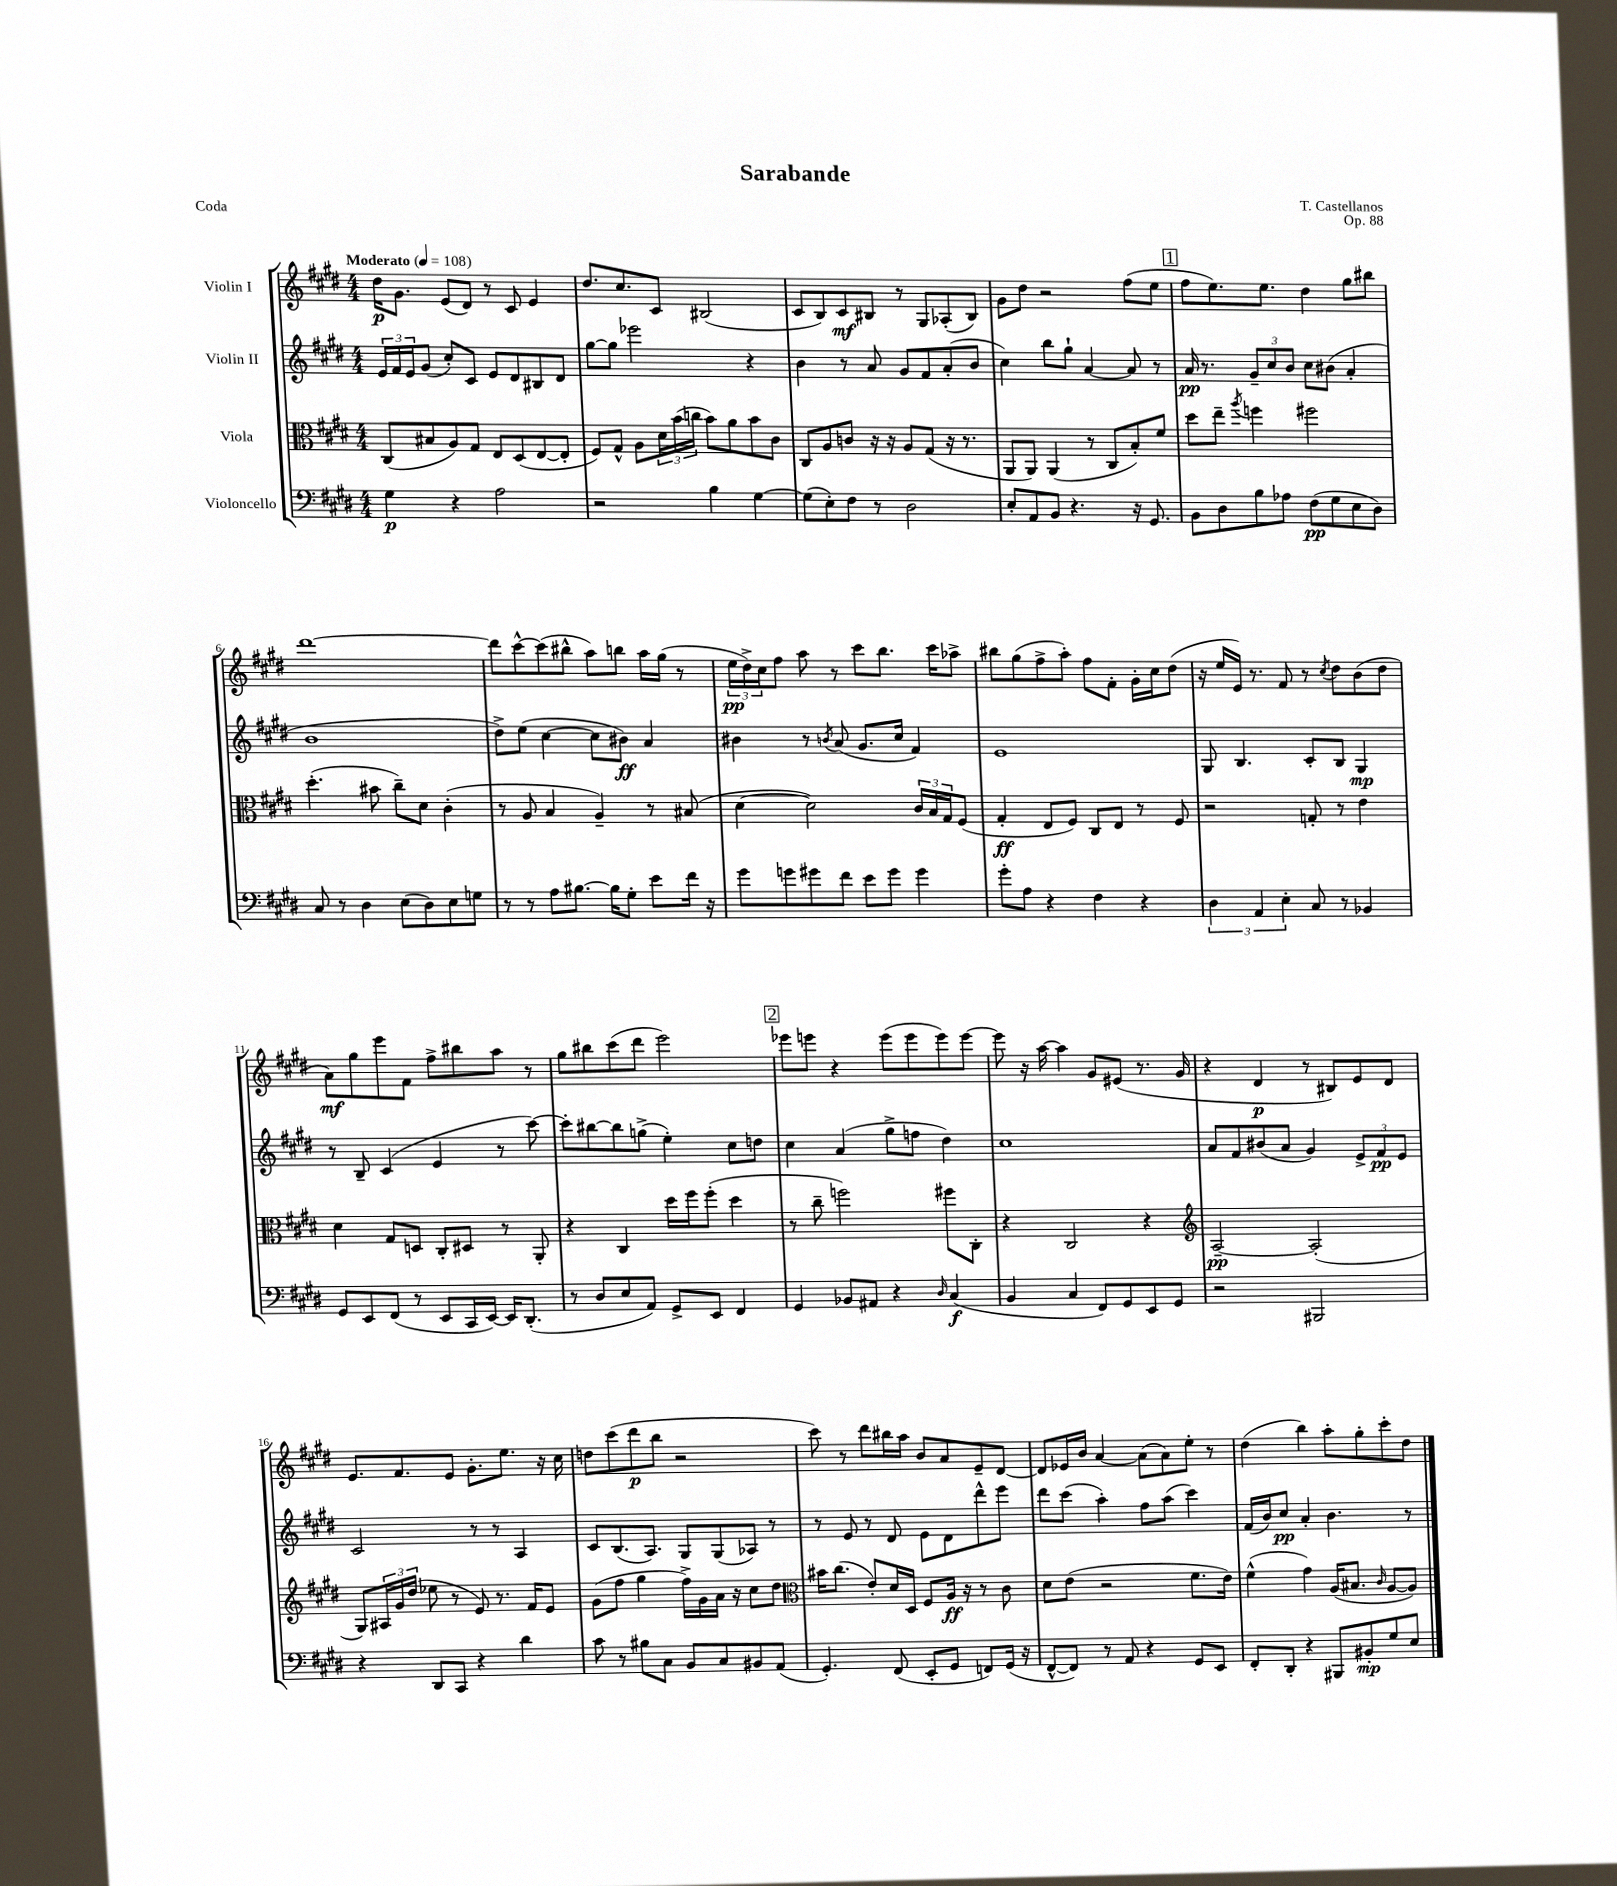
\header { title = "Sarabande" composer = "T. Castellanos" opus = "Op. 88" piece = "Coda" }
<<
\new StaffGroup <<
\new Staff = "s0" \with { instrumentName = "Violin I" } {
    \clef treble \key e \major \numericTimeSignature \time 4/4 \tempo "Moderato" 4 = 108
    dis''16\p gis'8. e'8( dis'8) r8 cis'8 e'4 |
    dis''8. cis''8. cis'8 bis2( |
    cis'8 b8) cis'8\mf bis8 r8 gis8 aes8-.( bis8) |
    gis'8 dis''8 r2 fis''8( e''8 |
    \mark \markup { \box "1" } fis''8 e''8.) e''8. dis''4 gis''8 bis''8 |
    dis'''1~ |
    dis'''8 cis'''8~-^ cis'''8( bis''8-^ a''8) b''8 a''16 gis''16( r8 |
    \tuplet 3/2 { e''16\pp dis''16->) cis''16 } fis''8 a''8 r8 cis'''8 b''8. cis'''16 aes''8-> |
    bis''8 gis''8( fis''8-> a''8-.) fis''8 fis'8-. gis'16-. cis''16 dis''8( |
    r16 e''16 e'16) r8. fis'8 r8 \acciaccatura { cis''8 } dis''8 b'8( dis''8 |
    a'8\mf) gis''8 e'''8 fis'8 fis''8-> bis''8 a''8 r8 |
    gis''8 bis''8 cis'''8( dis'''8 e'''2) |
    \mark \markup { \box "2" } ees'''8 e'''8 r4 e'''8( e'''8 e'''8) e'''8~ |
    e'''8 r16 a''16~ a''4 gis'8 eis'8( r8. gis'16 |
    r4 dis'4\p r8 bis8) e'8 dis'8 |
    e'8. fis'8. e'8 gis'8.-. e''8. r16 cis''16 |
    d''8 cis'''8( dis'''8\p b''8 r2 |
    cis'''8) r8 dis'''8 bis''16 a''16 b'8 a'8 e'8-- dis'8~ |
    dis'8 ees'16 b'16 a'4~ a'8( a'8) e''8-. r8 |
    dis''4( b''4) a''8-. gis''8-. cis'''8-. dis''8 \bar "|." |
}
\new Staff = "s1" \with { instrumentName = "Violin II" } {
    \clef treble \key e \major \numericTimeSignature \time 4/4
    \tuplet 3/2 { e'16 fis'16 e'16 } gis'8( cis''8-.) cis'8 e'8 dis'8 bis8 dis'8 |
    gis''8~ gis''8 ees'''2 r4 |
    b'4 r8 a'8 gis'8 fis'8 a'8-.( b'8 |
    cis''4) b''8 gis''8-! a'4~ a'8 r8 |
    \mark \markup { \box "1" } a'16\pp r8. \tuplet 3/2 { gis'8-- cis''8 b'8 } cis''8 bis'8( a'4-. |
    b'1 |
    dis''8->) e''8( cis''4~ cis''8 bis'8\ff) a'4 |
    bis'4 r8 \acciaccatura { b'8 } a'8( gis'8. cis''16 fis'4) |
    e'1 |
    gis8 b4. cis'8-. b8 gis4\mp |
    r8 b8-- cis'4( e'4 r8 cis'''8~) |
    cis'''8-. bis''8~ bis''8 g''8->( e''4-.) cis''8 d''8 |
    \mark \markup { \box "2" } cis''4 a'4( gis''8-> f''8 dis''4) |
    cis''1 |
    a'8 fis'8 bis'8( a'8 gis'4) \tuplet 3/2 { e'8-> fis'8\pp e'8 } |
    cis'2 r8 r8 a4 |
    cis'8 b8.( a8.) gis8 gis8( aes8) r8 |
    r8 e'8 r8 dis'8 e'8 dis'8 dis'''8-^ e'''8 |
    dis'''8 cis'''8( a''4-.) fis''8 a''8( cis'''4) |
    fis'16( b'16) cis''8\pp a'4-. b'4. r8 \bar "|." |
}
\new Staff = "s2" \with { instrumentName = "Viola" } {
    \clef alto \key e \major \numericTimeSignature \time 4/4
    cis8( bis8 a8) gis8 e8 dis8( e8~ e8-. |
    fis8) gis8-^ a8 \tuplet 3/2 { dis'16 b'16( c''16 } b'8) a'8 b'8 cis'8 |
    cis8 a8 c'8 r16 r16 a8 gis8( r16 r8. |
    a,8 a,8) a,4( r8 cis8 b8-.) fis'8 |
    \mark \markup { \box "1" } dis''8 e''8-- \acciaccatura { a''8 } f''4 fis''2 |
    dis''4.-.( bis'8 cis''8--) dis'8 cis'4-.( |
    r8 a8 b4 a4--) r8 bis8( |
    dis'4~ dis'2) \tuplet 3/2 { cis'16 b16 gis16 } fis8( |
    gis4-.\ff e8 fis8) cis8 e8 r8 fis8 |
    r2 g8-. r8 e'4 |
    dis'4 gis8 d8 cis8-. dis8 r8 a,8-. |
    r4 cis4 dis''16 fis''16 fis''8-.( dis''4 |
    \mark \markup { \box "2" } r8 cis''8-- f''2) fis''8 cis8-. |
    r4 cis2 r4 |
    \clef treble a2~--\pp a2-.( |
    gis8) \tuplet 3/2 { ais16 gis'16 dis''16( } ees''8 r8 e'8) r8. fis'16 e'8 |
    gis'8( fis''8 gis''4 fis''16->) gis'16 a'16 r16 cis''8 dis''8 |
    \clef alto bis'16 cis''8.( e'8-.) dis'16 dis16 fis8 a16\ff r16 r8 cis'8 |
    dis'8 e'8( r2 fis'8. e'16) |
    fis'4-^( gis'4) a16( bis8. \grace { cis'16 } a8~ a8) \bar "|." |
}
\new Staff = "s3" \with { instrumentName = "Violoncello" } {
    \clef bass \key e \major \numericTimeSignature \time 4/4
    gis4\p r4 a2 |
    r2 b4 gis4~ |
    gis8( e8-.) fis8 r8 dis2 |
    e8-. a,8 b,8 r4. r16 gis,8. |
    \mark \markup { \box "1" } b,8 dis8 b8 aes8 fis8\pp( gis8 e8 dis8) |
    cis8 r8 dis4 e8( dis8) e8 g8 |
    r8 r8 a8 bis8.~ bis16 gis8-. e'8 fis'16 r16 |
    gis'8 g'8 gis'8 fis'8 e'8 gis'8 gis'4 |
    gis'8-. a8 r4 fis4 r4 |
    \tuplet 3/2 { dis4 a,4 e4-. } cis8 r8 bes,4 |
    gis,8 e,8 fis,8( r8 e,8 cis,16 e,16~) e,16 dis,8.-.( |
    r8 dis8 e8 a,8) gis,8-> e,8 fis,4 |
    \mark \markup { \box "2" } gis,4 bes,8 ais,8 r4 \grace { dis16 } cis4\f( |
    b,4 cis4 fis,8) gis,8 e,8 gis,8 |
    r2 bis,,2 |
    r4 dis,8 cis,8 r4 dis'4 |
    cis'8 r8 bis8 cis8 b,8 cis8 bis,8 a,8( |
    gis,4.-.) fis,8( e,8-. gis,8 f,8) gis,16( r16 |
    fis,8~-^ fis,8) r8 a,8 r4 gis,8 e,8 |
    fis,8-. dis,8-. r4 bis,,8 bis,8-.\mp gis8 e8 \bar "|." |
}
>>
>>
